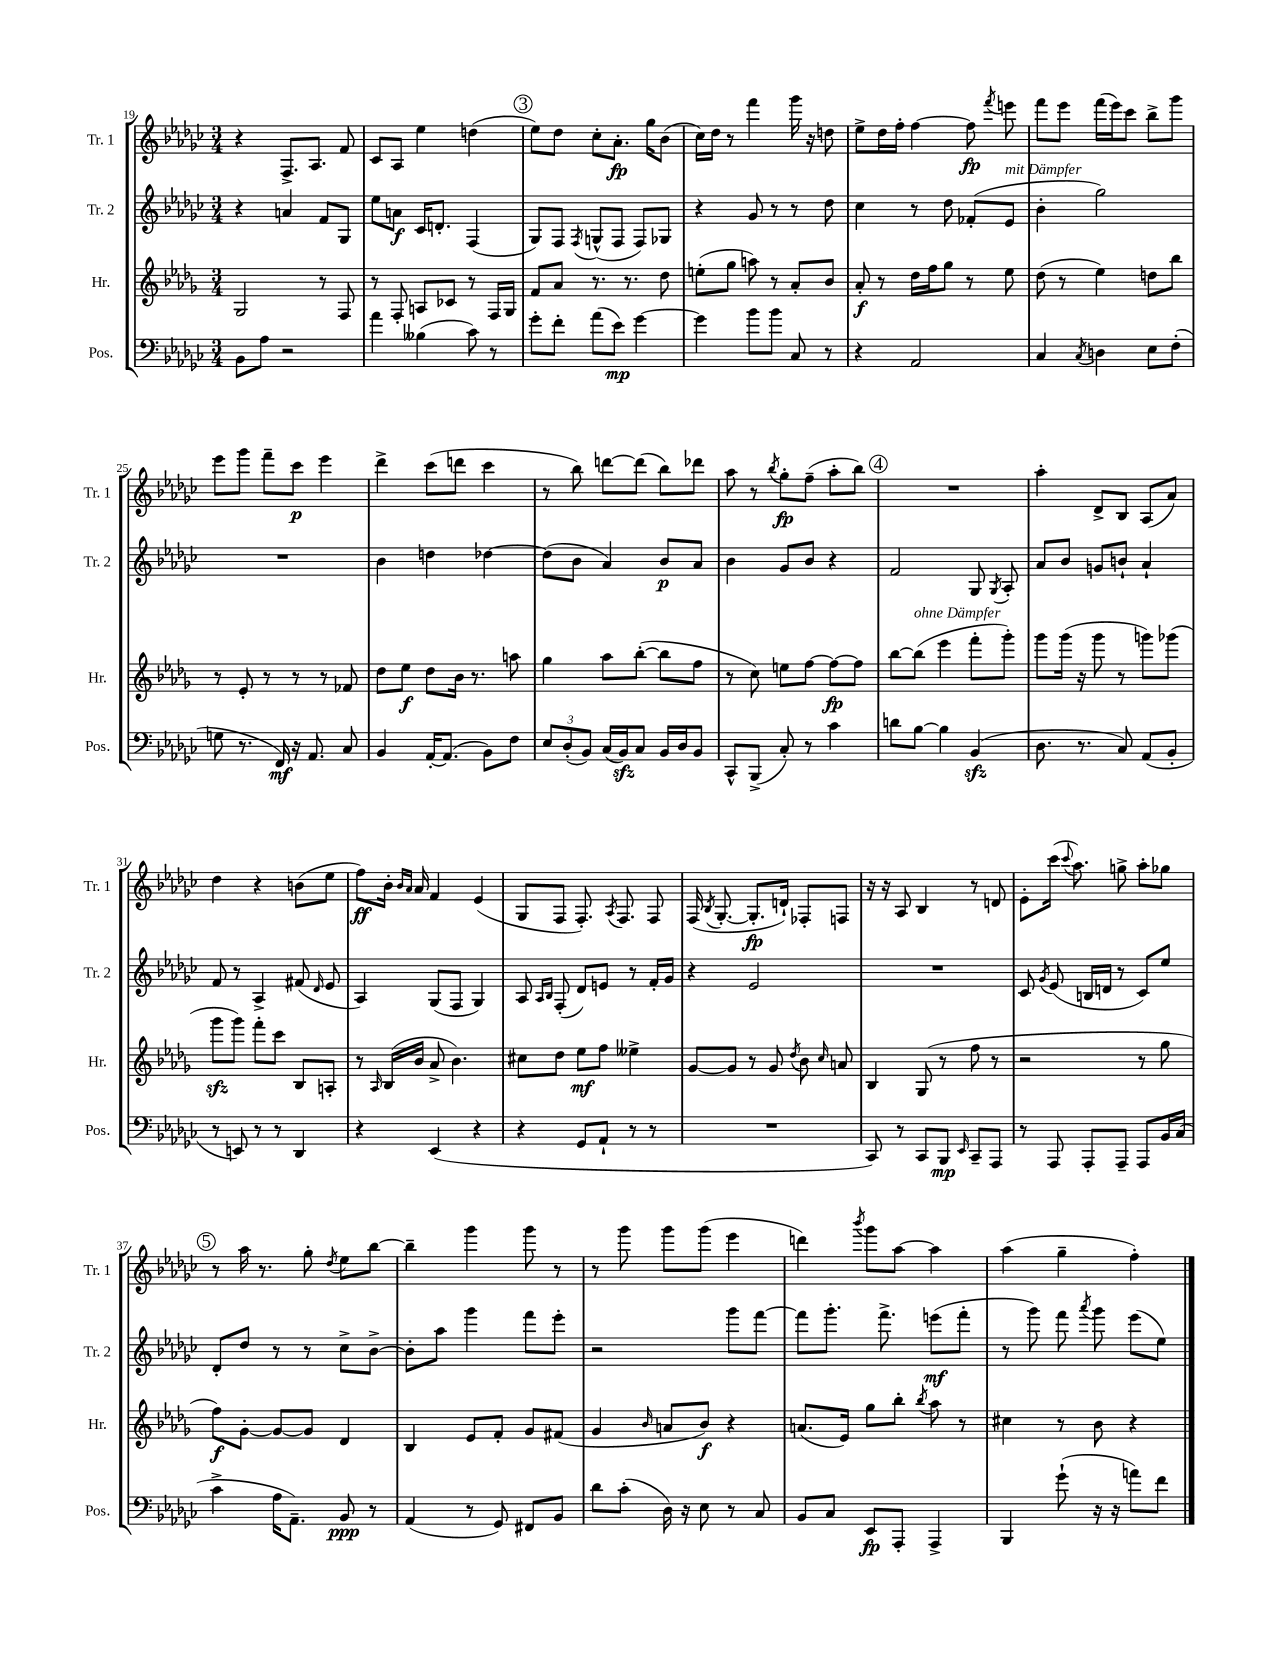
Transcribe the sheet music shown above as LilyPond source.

<<
\new StaffGroup <<
\new Staff = "s0" \with { instrumentName = "Tr. 1" shortInstrumentName = "Tr. 1" } {
    \clef treble \key ges \major \numericTimeSignature \time 3/4
    \autoBeamOff r4 f8.[-> aes8.] f'8 |
    ces'8[ aes8] ees''4 d''4( |
    \mark \markup { \circle "3" } ees''8[) des''8] ces''8[-. aes'8.]-.\fp ges''16[ bes'8]( |
    ces''16[) des''16] r8 f'''4 ges'''16 r16 d''8 |
    ees''8[-> des''16 f''16]-. f''4~ f''8\fp \acciaccatura { f'''8 } e'''8 |
    f'''8[ ees'''8] f'''16[( ees'''16) ces'''8] bes''8[-> ges'''8] |
    ees'''8[ ges'''8] f'''8[-- ces'''8]\p ees'''4 |
    des'''4-> ces'''8[( d'''8] ces'''4 |
    r8 bes''8) d'''8[~ d'''8]( bes''8[) des'''8] |
    aes''8 r8 \acciaccatura { bes''8 } ges''8[-.\fp f''8]--( aes''8[-. bes''8]) |
    \mark \markup { \circle "4" } R2. |
    aes''4-. des'8[-> bes8] aes8[( aes'8]) |
    des''4 r4 b'8[( ees''8] |
    f''8[\ff) bes'16]-. \grace { bes'16[ aes'16] } aes'16 f'4 ees'4( |
    ges8[ f8] f8.-.) \acciaccatura { aes8 } f8. f8 |
    f16( \acciaccatura { bes8 } ges8.~-. ges8.[-.\fp d'16]-!) fes8[-. f8] |
    r16 r16 aes8 bes4 r8 d'8 |
    ees'8[-. ces'''16]( \appoggiatura { ces'''8 } aes''8.) g''8-> aes''8[-. ges''8] |
    \mark \markup { \circle "5" } r8 aes''16 r8. ges''8-. \acciaccatura { des''8 } ees''8[ bes''8]~ |
    bes''4-- ges'''4 ges'''8 r8 |
    r8 ges'''8 ges'''8[ ges'''8]( ees'''4 |
    d'''4) \acciaccatura { bes'''8 } ges'''8[ aes''8]~ aes''4 |
    aes''4( ges''4-- f''4-.) \bar "|." |
}
\new Staff = "s1" \with { instrumentName = "Tr. 2" shortInstrumentName = "Tr. 2" } {
    \clef treble \key ges \major \numericTimeSignature \time 3/4
    \autoBeamOff r4 a'4 f'8[ ges8] |
    ees''8[ a'8]\f ces'16[ d'8.]-. f4( |
    \mark \markup { \circle "3" } ges8[) f8] \acciaccatura { f8 } g8[-^( f8] f8[) ges8] |
    r4 ges'8 r8 r8 des''8 |
    ces''4 r8 des''8 fes'8[-.( ees'8]^\markup { \italic "mit Dämpfer" } |
    bes'4-. ges''2) |
    R2. |
    bes'4 d''4 des''4~ |
    des''8[( bes'8] aes'4) bes'8[\p aes'8] |
    bes'4 ges'8[ bes'8] r4 |
    \mark \markup { \circle "4" } f'2 ges8 \acciaccatura { ges8 } aes8-. |
    aes'8[ bes'8] g'8[ b'8]-! aes'4-! |
    f'8 r8 aes4-> fis'8( \grace { des'16 } ees'8 |
    aes4) ges8[( f8] ges4) |
    aes8 \grace { aes16[ bes16] } f8-.( des'8[) e'8] r8 f'16[-. ges'16] |
    r4 ees'2 |
    R2. |
    ces'8 \acciaccatura { ges'8 } ees'8( b16[ d'16] r8 ces'8[) ees''8] |
    \mark \markup { \circle "5" } des'8[-. des''8] r8 r8 ces''8[-> bes'8]~-> |
    bes'8[-. aes''8] ges'''4 f'''8[ ees'''8]-. |
    r2 ges'''8[ f'''8]~ |
    f'''8[ ges'''8.]-. f'''8.-> e'''8[\mf( f'''8]-. |
    r8 ges'''8) f'''8 \acciaccatura { aes'''8 } ges'''8 ees'''8[( ees''8]) \bar "|." |
}
\new Staff = "s2" \with { instrumentName = "Hr." shortInstrumentName = "Hr." } {
    \clef treble \key des \major \numericTimeSignature \time 3/4
    \autoBeamOff ges2 r8 f8 |
    r8 f8-. a8[ ces'8] r8 f16[ ges16] |
    \mark \markup { \circle "3" } f'8[ aes'8] r8. r8. des''8 |
    e''8[-.( ges''8] a''8) r8 aes'8[-. bes'8] |
    aes'8-.\f r8 des''16[ f''16 ges''8] r8 ees''8 |
    des''8( r8 ees''4) d''8[ bes''8] |
    r8 ees'8-. r8 r8 r8 fes'8 |
    des''8[ ees''8]\f des''8[ bes'16] r8. a''8 |
    ges''4 aes''8[ bes''8]~-.( bes''8[ f''8] |
    r8 c''8) e''8[ f''8]~ f''8[~\fp f''8] |
    \mark \markup { \circle "4" } bes''8[~ bes''8]^\markup { \italic "ohne Dämpfer" }( ees'''4 f'''8[-. ges'''8]-.) |
    ges'''8[ ges'''16]( r16 ges'''8 r8 g'''8[) ges'''8]( |
    ges'''8[\sfz ges'''8]) f'''8[-. c'''8] bes8[ a8]-. |
    r8 \grace { aes16 } bes16[( bes'16] aes'8-> bes'4.) |
    cis''8[ des''8] ees''8[\mf f''8] eeses''4-> |
    ges'8[~ ges'8] r8 ges'8 \acciaccatura { des''8 } bes'8 \grace { c''16 } a'8 |
    bes4 ges8( r8 f''8 r8 |
    r2 r8 ges''8 |
    \mark \markup { \circle "5" } f''8[\f) ges'8]~-. ges'8[~ ges'8] des'4 |
    bes4 ees'8[ f'8]-. ges'8[ fis'8]( |
    ges'4 \grace { bes'16 } a'8[ bes'8]\f) r4 |
    a'8.[( ees'16]) ges''8[ bes''8]-. \acciaccatura { bes''8 } aes''8 r8 |
    cis''4 r8 bes'8 r4 \bar "|." |
}
\new Staff = "s3" \with { instrumentName = "Pos." shortInstrumentName = "Pos." } {
    \clef bass \key ges \major \numericTimeSignature \time 3/4
    \autoBeamOff bes,8[ aes8] r2 |
    aes'4 beses4( ces'8) r8 |
    \mark \markup { \circle "3" } ges'8[-. f'8]-. aes'8[( ees'8]\mp) ges'4~ |
    ges'4 bes'8[ bes'8] ces8 r8 |
    r4 aes,2 |
    ces4 \acciaccatura { ces8 } d4 ees8[ f8]-.( |
    g8 r8. f,16\mf) r16 aes,8. ces8 |
    bes,4 aes,16[~-. aes,8.]( bes,8[) f8] |
    \tuplet 3/2 { ees8[ des8-.( bes,8]) } ces16[( bes,16\sfz) ces8] bes,16[ des16 bes,8] |
    ces,8[-^ bes,,8]->( ces8-.) r8 ces'4 |
    \mark \markup { \circle "4" } d'8[ bes8]~ bes4 bes,4\sfz( |
    des8. r8. ces8) aes,8[( bes,8]-. |
    r8 e,8) r8 r8 des,4 |
    r4 ees,4( r4 |
    r4 ges,8[ aes,8]-! r8 r8 |
    R2. |
    ces,8) r8 ces,8[ bes,,8]\mp \grace { ees,16 } ces,8[-- aes,,8] |
    r8 aes,,8 aes,,8[-. aes,,8]-- aes,,8[ bes,16 ces16]( |
    \mark \markup { \circle "5" } ces'4-> aes16[ aes,8.]--) bes,8\ppp r8 |
    aes,4( r8 ges,8) fis,8[ bes,8] |
    des'8[ ces'8]-.( des16) r16 ees8 r8 ces8 |
    bes,8[ ces8] ees,8[\fp aes,,8]-. aes,,4-> |
    bes,,4 ges'8-!( r16 r16 a'8[) f'8] \bar "|." |
}
>>
>>
\layout { \context { \Score currentBarNumber = #19 } }
